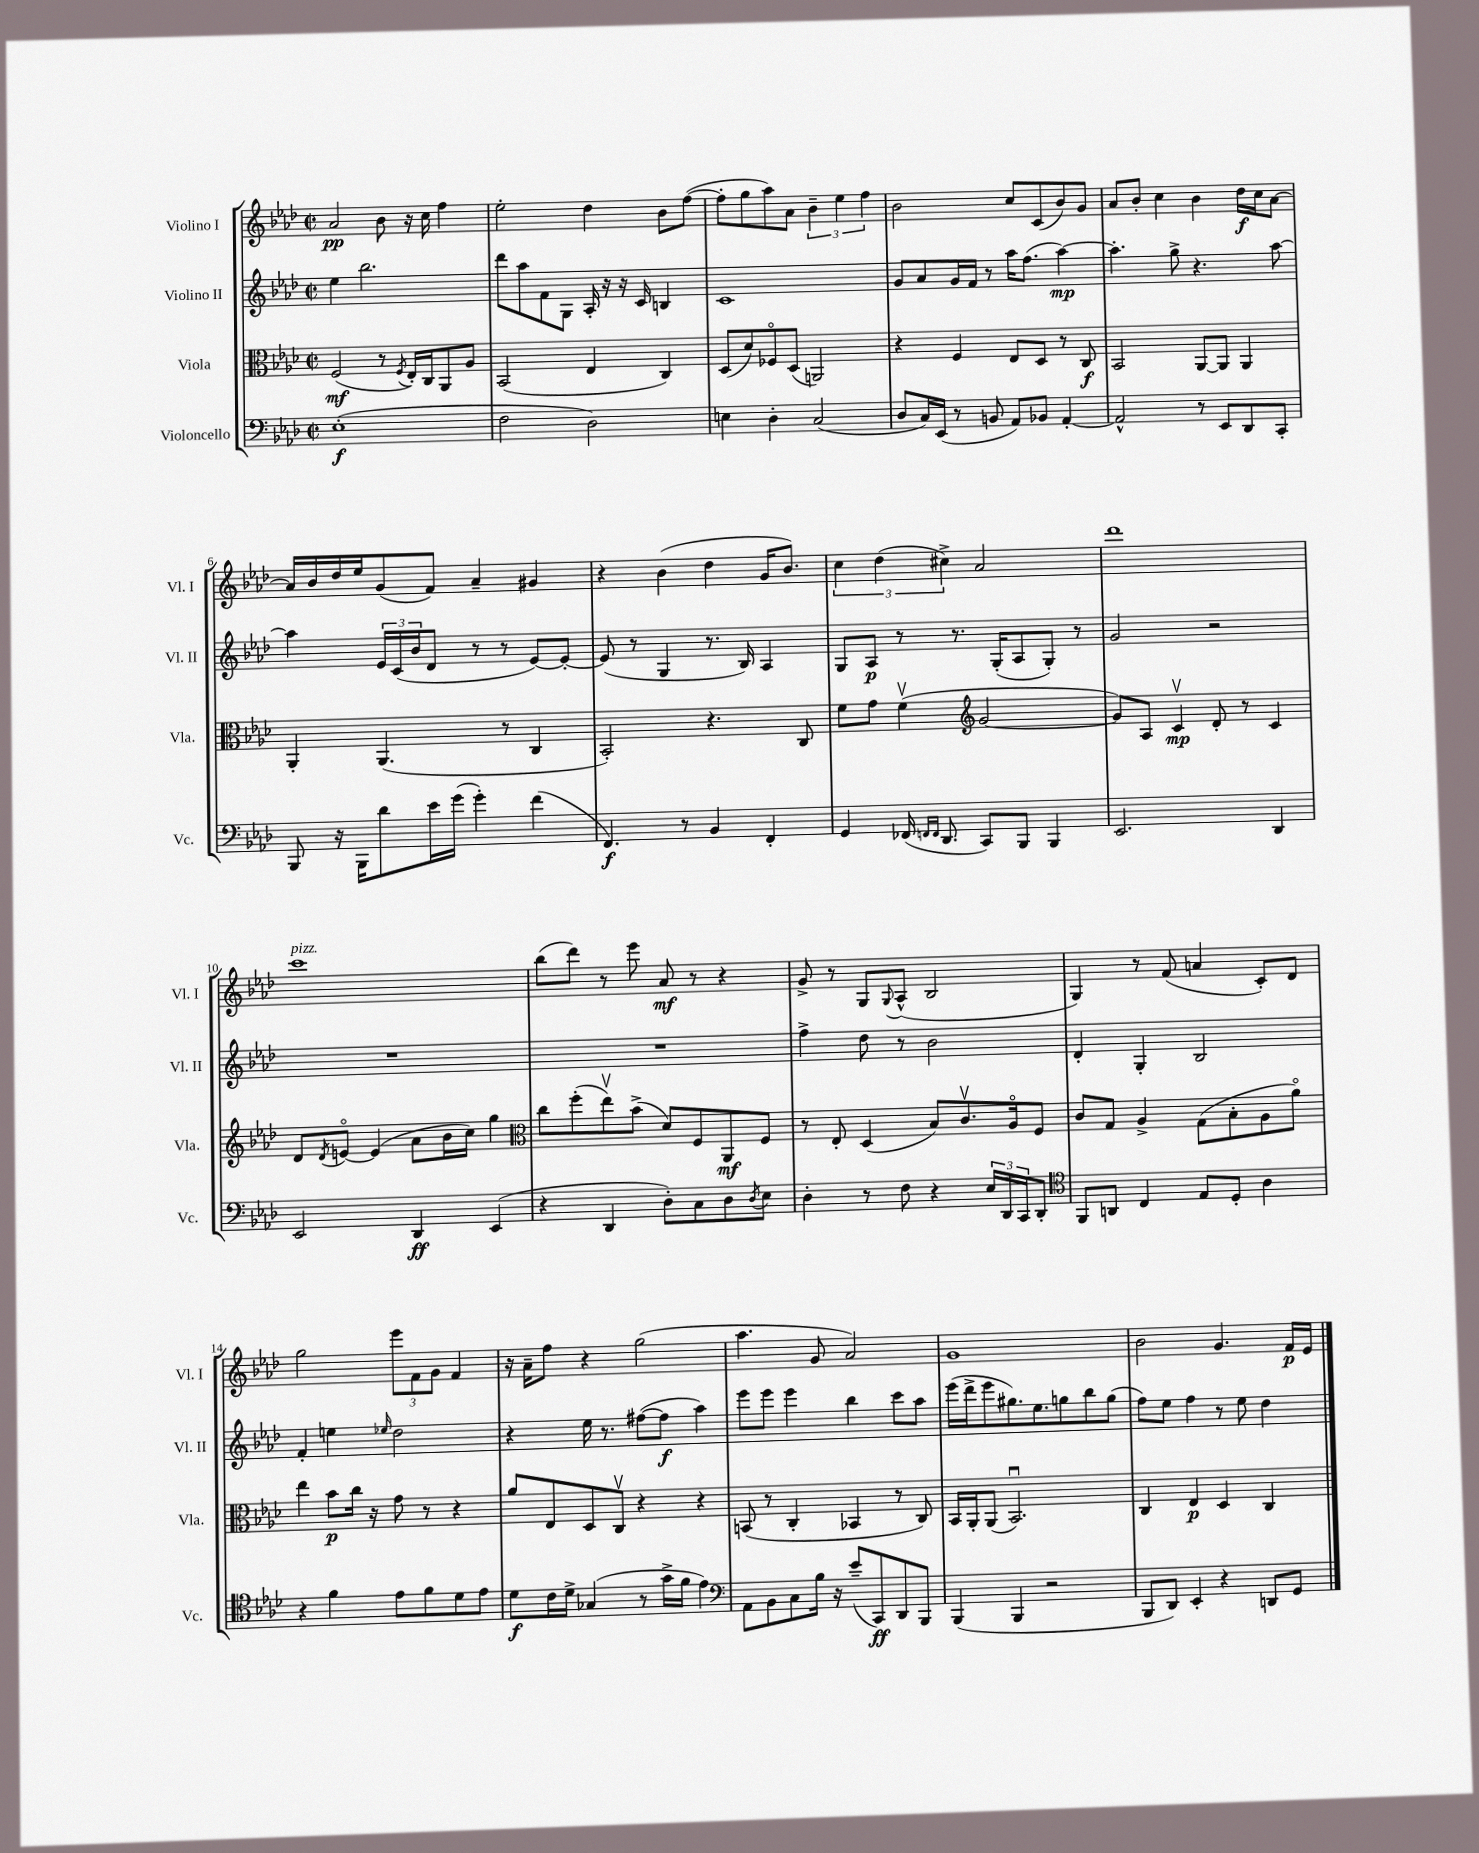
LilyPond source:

<<
\new StaffGroup <<
\new Staff = "s0" \with { instrumentName = "Violino I" shortInstrumentName = "Vl. I" } {
    \clef treble \key aes \major \defaultTimeSignature \time 2/2
    aes'2\pp bes'8 r16 c''16 f''4 |
    ees''2-. des''4 bes'8 f''8~( |
    f''8-. g''8 aes''8) aes'8 \tuplet 3/2 { bes'4-- ees''4 f''4 } |
    bes'2 c''8 c'8( bes'8) g'8 |
    aes'8 bes'8-. c''4 bes'4 des''16\f c''16 aes'8~ |
    aes'16 bes'16 des''16 ees''16 g'8( f'8) aes'4-- gis'4 |
    r4 bes'4( des''4 g'16 bes'8.) |
    \tuplet 3/2 { c''4 des''4( cis''4->) } aes'2 |
    des'''1 |
    c'''1^\markup { \italic "pizz." } |
    bes''8( des'''8) r8 ees'''8 aes'8\mf r8 r4 |
    g'8-> r8 g8 \appoggiatura { g8 } aes8-^( bes2 |
    g4) r8 f'8( a'4 c'8-.) des'8 |
    g''2 \tuplet 3/2 { ees'''8 f'8 g'8 } f'4 |
    r16 aes'16-- f''8 r4 g''2( |
    aes''4. g'8 aes'2) |
    g'1 |
    bes'2 g'4. f'16\p ees'16 \bar "|." |
}
\new Staff = "s1" \with { instrumentName = "Violino II" shortInstrumentName = "Vl. II" } {
    \clef treble \key aes \major \defaultTimeSignature \time 2/2
    ees''4 bes''2. |
    des'''8 aes''8 f'8 g8 aes16-. r16 r16 c'16 b4 |
    c'1 |
    g'8 aes'8 g'16 f'16 r8 aes''16 f''8.( aes''4~\mp) |
    aes''4.-. g''8-> r4. aes''8~ |
    aes''4 \tuplet 3/2 { ees'16 c'16( bes'16 } des'8 r8 r8 ees'8~) ees'8~-. |
    ees'8( r8 g4 r8. bes16) aes4 |
    g8 aes8\p r8 r8. g16-.( aes8 g8-.) r8 |
    g'2 r2 |
    R1 |
    R1 |
    f''4-> des''8 r8 bes'2 |
    des'4-. g4-. bes2 |
    f'4-. e''4 \grace { ees''16 } des''2 |
    r4 ees''16 r8. fis''8~( fis''8\f aes''4) |
    ees'''8 ees'''8 ees'''4 bes''4 c'''8 aes''8 |
    ees'''16( des'''16-> ees'''8 gis''8.) ees''8. g''8 bes''8 g''8( |
    f''8) ees''8 f''4 r8 ees''8 des''4 \bar "|." |
}
\new Staff = "s2" \with { instrumentName = "Viola" shortInstrumentName = "Vla." } {
    \clef alto \key aes \major \defaultTimeSignature \time 2/2
    f2\mf( r8 \acciaccatura { f8 } ees16-.) c16 aes,8 aes8 |
    bes,2( ees4 c4) |
    des8( des'8) fes8\flageolet des8( a,2) |
    r4 f4 ees8 des8 r8 c8\f |
    bes,2 aes,8~ aes,8 aes,4 |
    aes,4-. aes,4.( r8 c4 |
    bes,2-.) r4. c8 |
    f'8 g'8 f'4\upbow( \clef treble g'2~ |
    g'8) aes8 c'4\upbow\mp des'8-. r8 c'4 |
    des'8 \acciaccatura { des'8 } e'8~\flageolet e'4( aes'8 bes'16 c''16) g''4 |
    \clef alto c''8 f''8-.( ees''8\upbow) bes'8->( des'8) f8 aes,8\mf f8 |
    r8 ees8-. des4( bes8) c'8.\upbow aes16\flageolet f8 |
    c'8 g8 aes4-> g8( bes8-. aes8 aes'8\flageolet) |
    ees''4 bes'8\p c''16 r16 g'8 r8 r4 |
    aes'8 ees8 des8 c8\upbow r4 r4 |
    b,8( r8 c4-. bes,4 r8 c8) |
    bes,16 aes,16-. aes,8( bes,2.\downbow) |
    c4 ees4\p des4 c4 \bar "|." |
}
\new Staff = "s3" \with { instrumentName = "Violoncello" shortInstrumentName = "Vc." } {
    \clef bass \key aes \major \defaultTimeSignature \time 2/2
    ees1-.\f( |
    f2 des2) |
    e4 des4-. c2( |
    des8 c16) ees,16( r8 b,8 aes,8) bes,8 aes,4~-. |
    aes,2-^ r8 ees,8 des,8 c,8-. |
    bes,,8 r16 bes,,16 des'8 ees'16 g'16( g'4-.) f'4( |
    f,4.\f) r8 bes,4 f,4-. |
    g,4 fes,16( \grace { f,16 f,16 } des,8. c,8) bes,,8 bes,,4 |
    ees,2. des,4 |
    ees,2 des,4\ff ees,4( |
    r4 des,4 des8-.) c8 des8 \acciaccatura { des8 } ees8 |
    des4-. r8 f8 r4 \tuplet 3/2 { ees16 des,16 c,16 } des,8-. |
    \clef tenor f,8 a,8 c4 ees8 des8-. aes4 |
    r4 f'4 ees'8 f'8 des'8 ees'8 |
    des'8\f c'16 des'16-> ges4( r8 g'16-> f'16 ees'4) |
    \clef bass aes,8 bes,8 c8 bes16 r16 ees'8--( c,8\ff) des,8 bes,,8 |
    bes,,4( bes,,4 r2 |
    bes,,8 des,8) ees,4-. r4 d,8 g,8 \bar "|." |
}
>>
>>
